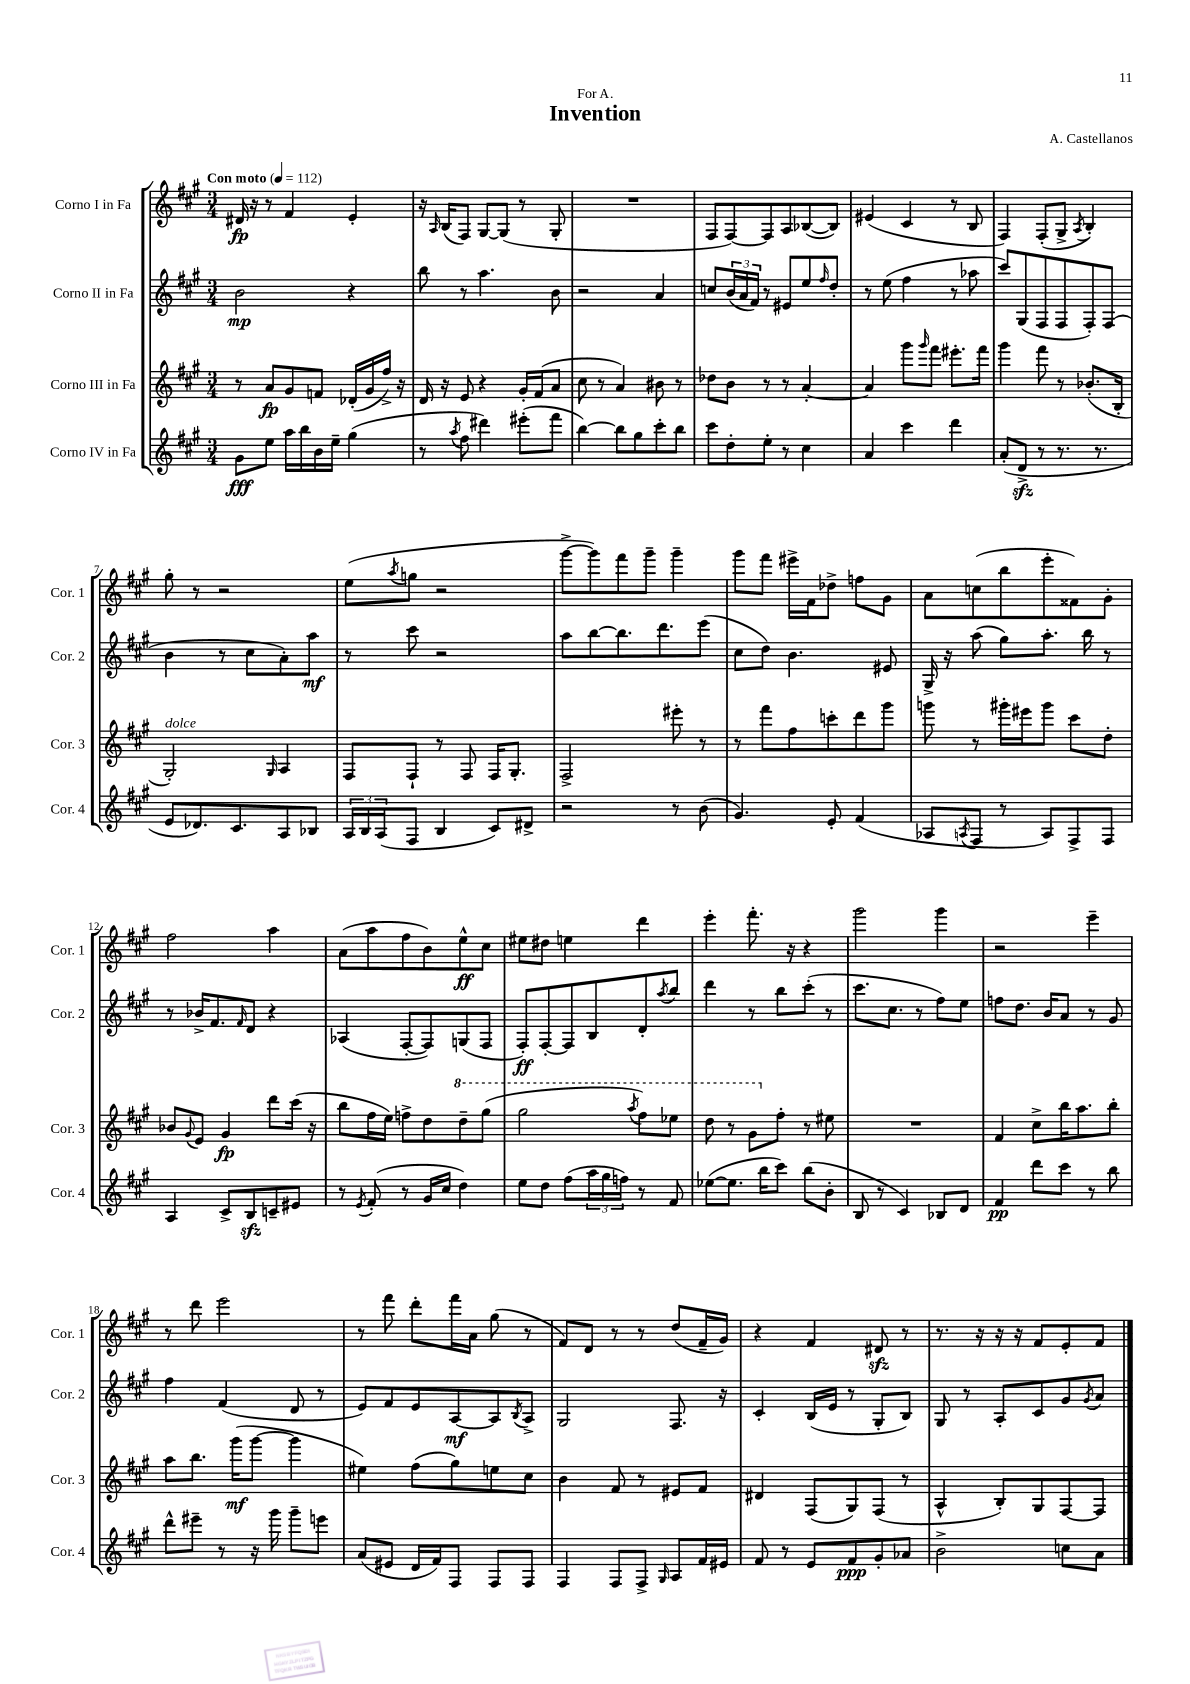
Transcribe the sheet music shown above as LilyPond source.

\header { title = "Invention" composer = "A. Castellanos" dedication = "For A." }
<<
\new StaffGroup <<
\new Staff = "s0" \with { instrumentName = "Corno I in Fa" shortInstrumentName = "Cor. 1" } {
    \clef treble \key a \major \numericTimeSignature \time 3/4 \tempo "Con moto" 4 = 112
    dis'16\fp r16 r8 fis'4 e'4-. |
    r16 \grace { a16 } b16( fis8) gis8~ gis8( r8 gis8-. |
    R2. |
    fis8 fis8~) fis8 a8 bes8~( bes8) |
    eis'4( cis'4 r8 b8 |
    fis4) fis8-.( gis8-> \acciaccatura { a8 } b4-.) |
    gis''8-. r8 r2 |
    e''8( \acciaccatura { a''8 } g''8 r2 |
    gis'''8~-> gis'''8) fis'''8 gis'''8-- gis'''4-- |
    gis'''8 fis'''8 eis'''16-> fis'16 des''8-> f''8 gis'8 |
    a'8 c''8( b''8 e'''8-. fisis'8) gis'8-. |
    fis''2 a''4 |
    a'8( a''8 fis''8 b'8) e''8-^\ff cis''8 |
    eis''8 dis''8 e''4 d'''4 |
    e'''4-. fis'''8.-. r16 r4 |
    gis'''2 gis'''4 |
    r2 e'''4-- |
    r8 d'''8 e'''2 |
    r8 fis'''8 d'''8-. fis'''16 a'16 gis''8( r8 |
    fis'8) d'8 r8 r8 d''8( fis'16-- gis'16) |
    r4 fis'4 dis'8\sfz r8 |
    r8. r16 r16 r16 fis'8 e'8-. fis'8 \bar "|." |
}
\new Staff = "s1" \with { instrumentName = "Corno II in Fa" shortInstrumentName = "Cor. 2" } {
    \clef treble \key a \major \numericTimeSignature \time 3/4
    b'2\mp r4 |
    b''8 r8 a''4. b'8 |
    r2 a'4 |
    c''8 \tuplet 3/2 { b'16( a'16 fis'16) } r8 eis'8 e''8 \grace { fis''16 } d''8-. |
    r8 e''8( fis''4 r8 aes''8 |
    cis'''8) gis8( fis8 fis8 fis8-.) fis8( |
    b'4 r8 cis''8 a'8-.) a''8\mf |
    r8 cis'''8 r2 |
    a''8 b''8~ b''8. d'''8. e'''8( |
    cis''8 d''8) b'4. eis'8 |
    gis16-> r16 a''8( gis''8) a''8.-. b''16 r8 |
    r8 bes'16-> fis'8. \grace { fis'16 } d'8 r4 |
    aes4( fis8~-. fis8) g8( fis8 |
    fis8-.\ff) fis8~-. fis8 b8 d'8-. \acciaccatura { a''8 } b''8 |
    d'''4 r8 b''8 cis'''8-.( r8 |
    cis'''8. cis''8. r8 fis''8) e''8 |
    f''8 d''8. b'16 a'8 r8 gis'8 |
    fis''4 fis'4( d'8 r8 |
    e'8) fis'8 e'8 a8~\mf a8 \acciaccatura { b8 } a8-> |
    gis2 fis8. r16 |
    cis'4-. b16( e'16 r8 gis8-. b8) |
    gis8 r8 a8-. cis'8 gis'8 \acciaccatura { gis'8 } a'8 \bar "|." |
}
\new Staff = "s2" \with { instrumentName = "Corno III in Fa" shortInstrumentName = "Cor. 3" } {
    \clef treble \key a \major \numericTimeSignature \time 3/4
    r8 a'8\fp gis'8 f'8 des'16-.( gis'16 fis''16->) r16 |
    d'16 r16 e'8 r4 gis'16-. fis'16( a'8 |
    cis''8 r8 a'4) bis'8 r8 |
    des''8 b'8 r8 r8 a'4~-. |
    a'4 gis'''8 \grace { gis'''16 } fis'''8 eis'''8.-. fis'''16 |
    gis'''4 fis'''8 r8 bes'8.-.( b16-. |
    gis2-.^\markup { \italic "dolce" }) \grace { gis16 } a4 |
    fis8 fis8-! r8 fis8 fis16 gis8.-. |
    fis2-> eis'''8-. r8 |
    r8 fis'''8 fis''8 c'''8-. d'''8 gis'''8 |
    g'''8 r8 gis'''16-. eis'''16 gis'''8 cis'''8 d''8-. |
    bes'8 \appoggiatura { gis'8 } e'8 gis'4\fp d'''8 cis'''16( r16 |
    b''8 fis''16 e''16) f''8-> d''8 \ottava #1 d'''8-- gis'''8( |
    gis'''2 \acciaccatura { a'''8 } fis'''8) ees'''8 |
    d'''8 r8 gis''8 \ottava #0 fis''8-. r8 eis''8 |
    R2. |
    fis'4 cis''8-> b''16 a''8. b''8-. |
    a''8 b''8. gis'''16\mf( gis'''8~ gis'''4 |
    eis''4) fis''8( gis''8) e''8 cis''8 |
    b'4 fis'8 r8 eis'8 fis'8 |
    dis'4 fis8( gis8) fis8( r8 |
    a4-^ b8-.) gis8 fis8~ fis8 \bar "|." |
}
\new Staff = "s3" \with { instrumentName = "Corno IV in Fa" shortInstrumentName = "Cor. 4" } {
    \clef treble \key a \major \numericTimeSignature \time 3/4
    gis'8\fff e''8 a''16 b''16 b'16 e''16-- gis''4( |
    r8 \acciaccatura { a''8 } fis''8 dis'''4) eis'''8-.( fis'''8 |
    b''4~) b''8 gis''8 cis'''8-. b''8 |
    cis'''8 d''8-. e''8-. r8 cis''4 |
    a'4 cis'''4 d'''4 |
    a'8-.( d'8->\sfz r8 r8. r8. |
    e'8 des'8.) cis'8. a8 bes8 |
    \tuplet 3/2 { a16 b16 a16( } fis8 b4 cis'8) dis'8-> |
    r2 r8 b'8( |
    gis'4.) e'8-. fis'4( |
    aes8 \acciaccatura { a8 } fis8 r8 a8) fis8-> fis8 |
    a4 cis'8-> b8\sfz c'8-- eis'8 |
    r8 \acciaccatura { e'8 } fis'8-.( r8 gis'16 cis''16 d''4) |
    e''8 d''8 fis''8( \tuplet 3/2 { a''16 gis''16 f''16) } r8 fis'8 |
    ees''8~( ees''8. b''16 cis'''8) b''8( b'8-. |
    b8 r8 cis'4) bes8 d'8 |
    fis'4\pp d'''8 cis'''8 r8 b''8 |
    d'''8-^ eis'''8-- r8 r16 gis'''16 gis'''8-- e'''8 |
    a'8( eis'8 d'16 fis'16) fis8 fis8 fis8 |
    fis4 fis8 fis8-> \grace { gis16 } a8 fis'16 eis'16 |
    fis'8 r8 e'8 fis'8\ppp gis'8-. aes'8 |
    b'2-> c''8 a'8 \bar "|." |
}
>>
>>
